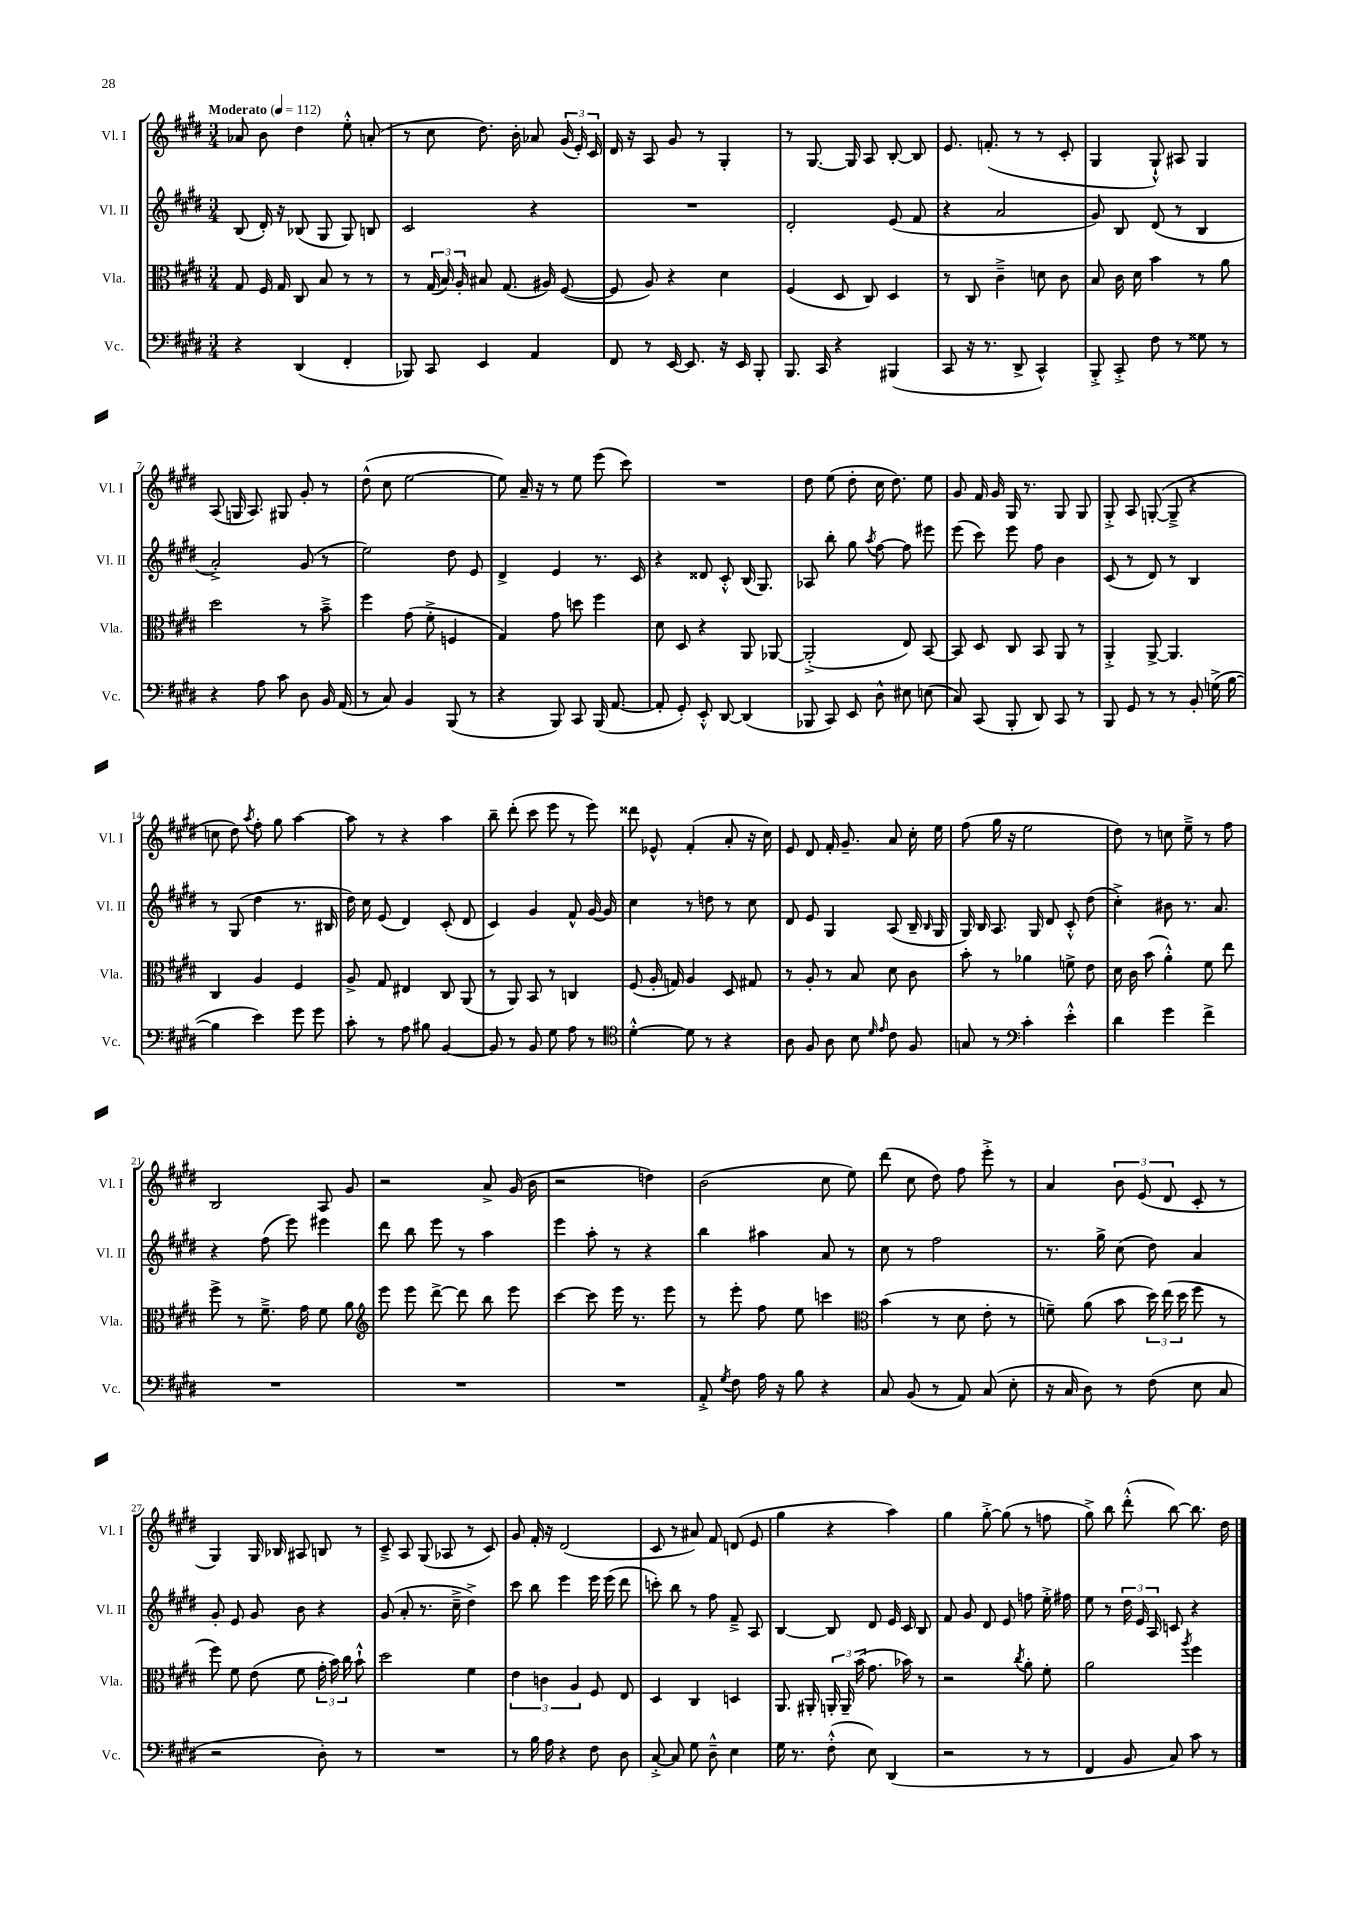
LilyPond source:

<<
\new StaffGroup <<
\new Staff = "s0" \with { instrumentName = "Vl. I" shortInstrumentName = "Vl. I" } {
    \clef treble \key e \major \numericTimeSignature \time 3/4 \tempo "Moderato" 4 = 112
    \autoBeamOff aes'8 b'8 dis''4 e''8-.-^ a'8-.( |
    r8 cis''8 dis''8.) b'16-. aes'8 \tuplet 3/2 { gis'16( e'16-.) cis'16 } |
    dis'16 r16 a8 gis'8 r8 gis4-. |
    r8 gis8.~ gis16 a8 b8~-. b8 |
    e'8. f'8.-.( r8 r8 cis'8-. |
    gis4 gis8-!-^) ais8 gis4 |
    a8( g16 a8.) gis8 gis'8-. r8 |
    dis''8-^( cis''8 e''2~ |
    e''8) a'16-- r16 r8 e''8 e'''8( cis'''8) |
    R2. |
    dis''8 e''8( dis''8-. cis''16 dis''8.) e''8 |
    gis'8 fis'16 gis'16 gis16 r8. gis8 gis8 |
    gis8-.-> a8 g8~-.( g8---> r4 |
    c''8 dis''8) \acciaccatura { a''8 } fis''8-. gis''8 a''4~ |
    a''8 r8 r4 a''4 |
    b''8-- dis'''8-.( cis'''8 e'''8 r8 e'''8) |
    disis'''8 ees'8-^ fis'4-.( a'8-. r16 cis''16) |
    e'8 dis'8 fis'16-. gis'8.-- a'8 cis''16-. e''16 |
    fis''8( gis''16 r16 e''2 |
    dis''8) r8 c''8 e''8---> r8 fis''8 |
    b2 a8 gis'8 |
    r2 a'8-> gis'16( b'16 |
    r2 d''4) |
    b'2( cis''8 e''8) |
    dis'''8( cis''8 dis''8) fis''8 e'''8-.-> r8 |
    a'4 \tuplet 3/2 { b'8 e'8( dis'8 } cis'8-. r8 |
    gis4) gis16 bes16 ais8 b8 r8 |
    cis'8---> a8 gis8( aes8 r8 cis'8) |
    gis'8 fis'16-. r16 dis'2( |
    cis'8 r8 ais'8) fis'8 d'8( e'8 |
    gis''4 r4 a''4) |
    gis''4 gis''8~-.-> gis''8( r8 f''8 |
    gis''8->) b''8 dis'''8-.-^( b''8~) b''8. dis''16 \bar "|." |
}
\new Staff = "s1" \with { instrumentName = "Vl. II" shortInstrumentName = "Vl. II" } {
    \clef treble \key e \major \numericTimeSignature \time 3/4
    \autoBeamOff b8( dis'16-.) r16 bes8( gis8 gis8) b8 |
    cis'2 r4 |
    R2. |
    dis'2-. e'8( fis'8 |
    r4 a'2 |
    gis'8) b8 dis'8( r8 b4 |
    a'2-.->) gis'8( r8 |
    e''2) dis''8 e'8 |
    dis'4-> e'4 r8. cis'16 |
    r4 disis'8 cis'8-.-^ b16( gis8.) |
    aes8 b''8-. gis''8 \acciaccatura { a''8 } fis''8~ fis''8 eis'''8 |
    e'''8( cis'''8) e'''8 fis''8 b'4 |
    cis'8( r8 dis'8) r8 b4 |
    r8 gis8( dis''4 r8. bis16 |
    dis''16) cis''16 e'8( dis'4) cis'8-.( dis'8 |
    cis'4) gis'4 fis'8-^ gis'16~ gis'16 |
    cis''4 r8 d''8 r8 cis''8 |
    dis'8 e'8 gis4 a8( b16-- \grace { b16 } gis16 |
    gis16) b16 a8. gis16 dis'8 cis'8-.-^ dis''8( |
    cis''4-.->) bis'8 r8. a'8. |
    r4 fis''8( e'''8) eis'''4 |
    dis'''8 b''8 e'''8 r8 a''4 |
    e'''4 a''8-. r8 r4 |
    b''4 ais''4 a'8 r8 |
    cis''8 r8 fis''2 |
    r8. gis''16-> cis''8( dis''8) a'4 |
    gis'8-. e'8 gis'8 b'8 r4 |
    gis'8( a'8-. r8. cis''16---> dis''4->) |
    cis'''8 b''8 e'''4 e'''16 e'''16( dis'''8 |
    c'''8-.) b''8 r8 fis''8 fis'8---> a8 |
    b4~ b8 dis'8 e'16 cis'16 b8 |
    fis'8 gis'8 dis'8 e'8 f''8 e''16-.-> fis''16 |
    e''8 r8 \tuplet 3/2 { dis''16 e'16 a16 } c'8 r4 \bar "|." |
}
\new Staff = "s2" \with { instrumentName = "Vla." shortInstrumentName = "Vla." } {
    \clef alto \key e \major \numericTimeSignature \time 3/4
    \autoBeamOff gis8 fis16 gis16 cis8 b8 r8 r8 |
    r8 \tuplet 3/2 { gis16( b16) a16-. } bis8 gis8.( ais16) fis8~( |
    fis8 a8) r4 dis'4 |
    fis4( dis8 cis8) dis4 |
    r8 cis8 cis'4---> d'8 cis'8 |
    b8 cis'16 dis'16 b'4 r8 a'8 |
    dis''2 r8 b'8---> |
    fis''4 gis'8( fis'8-.-> f4 |
    gis4) gis'8 d''8 fis''4 |
    dis'8 dis8 r4 a,8 aes,8~ |
    aes,2-.->( e8) b,8~ |
    b,8 dis8 cis8 b,8 a,8 r8 |
    a,4-.-> a,8~-> a,4. |
    cis4 a4 fis4 |
    a8-> gis8 eis4 cis8 a,8( |
    r8 a,8) b,8 r8 c4 |
    fis8( a16-. g16) a4 dis8 gis8 |
    r8 a8-. r8 b8 dis'8 cis'8 |
    b'8-. r8 aes'4 f'8-> e'8 |
    dis'16 cis'16 b'8( a'4-.-^) fis'8 e''8 |
    fis''8-> r8 fis'8.---> gis'16 fis'8 a'8 |
    \clef treble e'''8 e'''8 dis'''8~-> dis'''8 b''8 e'''8 |
    cis'''4~ cis'''8 e'''16 r8. e'''8 |
    r8 e'''8-. fis''8 e''8 c'''4 |
    \clef alto b'4( r8 dis'8 e'8-. r8 |
    f'8--) a'8( b'8 \tuplet 3/2 { dis''16) e''16( dis''16 } fis''8 r8 |
    fis''8) fis'8 e'8( fis'8 \tuplet 3/2 { gis'16-. b'16) cis''16 } b'8-!-^ |
    dis''2 fis'4 |
    \tuplet 3/2 { e'4 c'4 a4 } fis8 e8 |
    dis4 cis4 d4 |
    a,8. ais,16-. \tuplet 3/2 { a,16-. a,16-- b'16( } gis'8. bes'16) r8 |
    r2 \acciaccatura { cis''8 } a'8-. fis'8-. |
    a'2 \acciaccatura { a''8 } fis''4 \bar "|." |
}
\new Staff = "s3" \with { instrumentName = "Vc." shortInstrumentName = "Vc." } {
    \clef bass \key e \major \numericTimeSignature \time 3/4
    \autoBeamOff r4 dis,4( fis,4-. |
    bes,,8) cis,8 e,4 a,4 |
    fis,8 r8 e,16~ e,8. r16 e,16 b,,8-. |
    b,,8. cis,16 r4 bis,,4( |
    cis,8 r16 r8. dis,8-> cis,4-^) |
    b,,8-.-> cis,8-.-> fis8 r8 gisis8 r8 |
    r4 a8 cis'8 dis8 b,16 a,16( |
    r8 cis8) b,4 b,,8( r8 |
    r4 b,,8) cis,8 b,,16( a,8.~ |
    a,8-. gis,8-.) e,8-.-^ dis,8~ dis,4( |
    bes,,8 cis,8) e,8 dis8-^ eis8 e8( |
    cis8) cis,8( b,,8-. dis,8) cis,8 r8 |
    b,,8 gis,8 r8 r8 b,8-. g16->( b16~ |
    b4 e'4) gis'8 gis'8 |
    cis'8-. r8 a8 bis8 b,4~ |
    b,8 r8 b,8 gis8 a8 r8 |
    \clef tenor dis'4~-.-^ dis'8 r8 r4 |
    a8 fis8 a8 b8 \grace { dis'16 e'16 } cis'8 fis8 |
    g8 r8 \clef bass cis'4-. e'4-.-^ |
    dis'4 gis'4 fis'4-> |
    R2. |
    R2. |
    R2. |
    a,8-.-> \acciaccatura { gis8 } fis8 a16 r16 b8 r4 |
    cis8 b,8( r8 a,8) cis8( e8-. |
    r16 cis16 dis8) r8 fis8( e8 cis8 |
    r2 dis8-.) r8 |
    R2. |
    r8 b16 a16 r4 fis8 dis8 |
    cis8~-.-> cis8 gis8 dis8---^ e4 |
    gis16 r8. fis8-.-^( e8) dis,4( |
    r2 r8 r8 |
    fis,4 b,8 cis8) cis'8 r8 \bar "|." |
}
>>
>>
